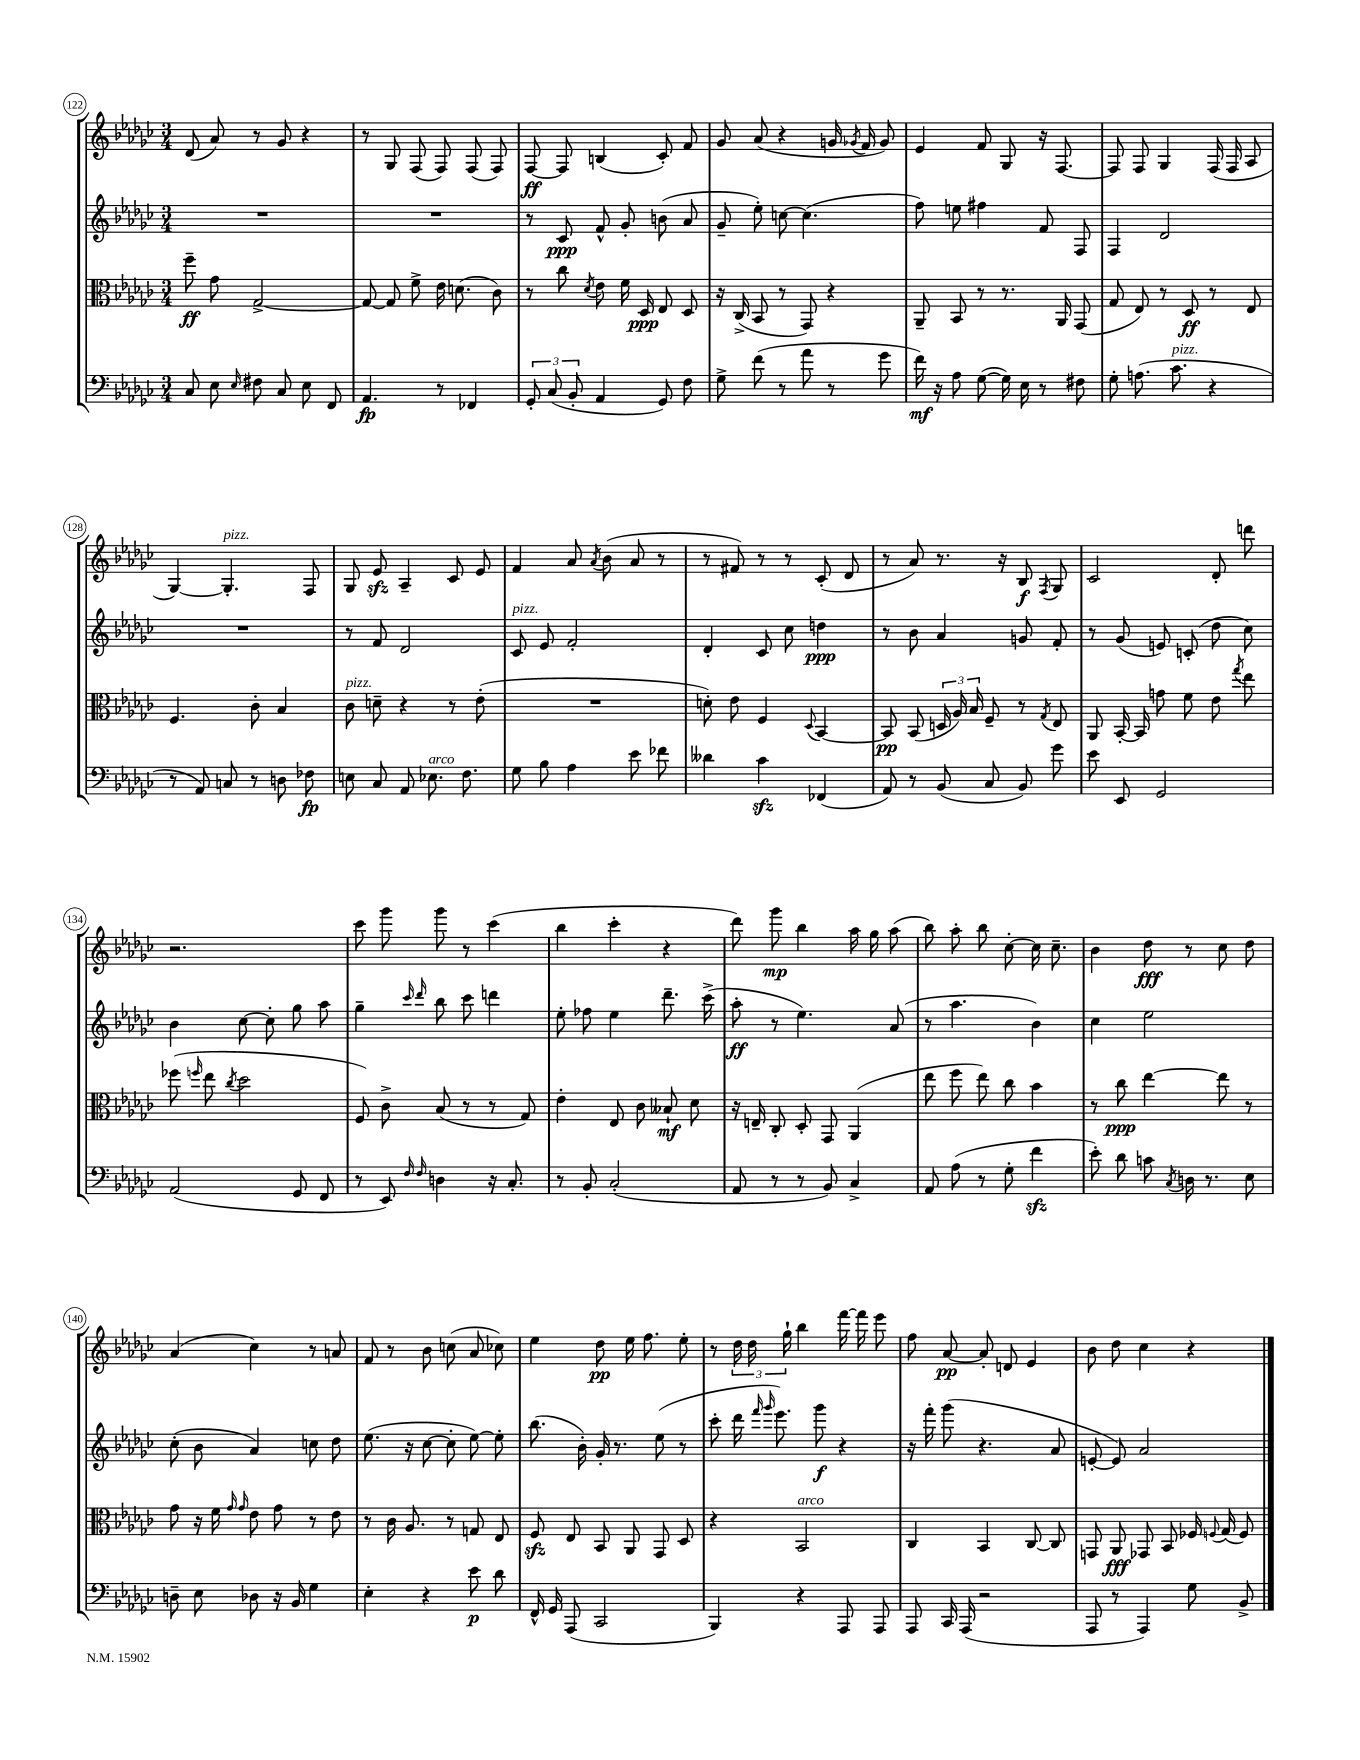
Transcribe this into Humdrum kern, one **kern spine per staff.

**kern	**kern	**kern	**kern
*staff4	*staff3	*staff2	*staff1
*clefF4	*clefC3	*clefG2	*clefG2
*k[b-e-a-d-g-c-]	*k[b-e-a-d-g-c-]	*k[b-e-a-d-g-c-]	*k[b-e-a-d-g-c-]
*M3/4	*M3/4	*M3/4	*M3/4
8C-	8ff~	2.r	(8d-
8E-	8g-	.	8a-)
16qqE-	.	.	.
8F#	[2G-^	.	8r
8C-	.	.	8g-
8E-	.	.	4r
8FF	.	.	.
=	=	=	=
4.AA-	8G-_	2.r	8r
.	8G-]	.	8G-
.	8f^	.	(8F
8r	16e-	.	8F)
.	(8.d	.	.
4FF-	.	.	(8F
.	8c-)	.	8F)
=	=	=	=
12GG-'	8r	8r	[8F
(12C-	.	.	.
.	8cc-	8c-	8F]
12BB-'	.	.	.
.	8qd-	.	.
4AA-	8e-	8f^^	(4B
.	16f	8g-'	.
.	16D-	.	.
8GG-)	8E-	(8b	8c-')
8F	8D-	8a-	8f
=	=	=	=
8G-^	16r	8g-~	8g-
.	(16C-^	.	.
(8f	8BB-	8ee-')	(8a-
8r	8r	[8cc	4r
8a-	8GG-)	(4.cc]	.
8r	4r	.	16g
.	.	.	8qg-
.	.	.	16f
8g-	.	.	8g-)
=	=	=	=
16f)	8AA-~	8ff)	4e-
16r	.	.	.
8A-	8BB-	8ee	.
([8G-	8r	4ff#	8f
16G-])	8.r	.	8G-
16E-	.	.	.
8r	.	8f	16r
.	16AA-	.	[8.F
8F#	(8GG-	8F	.
=	=	=	=
8G-'	8G-	4F	8F]
(8.A	8E-)	.	8F
.	8r	2d-	4G-
8.c-	.	.	.
.	8D-	.	.
4r	8r	.	(16F
.	.	.	16F
.	8E-	.	8A-
=	=	=	=
8r	4.F	2.r	[4G-)
8AA-)	.	.	.
8C	.	.	4.G-']
8r	8c-'	.	.
8D	4B-	.	.
8F-	.	.	8F
=	=	=	=
8E	8c-	8r	8G-
8C-	8d~	8f	8e-
8AA-	4r	2d-	4A-~
8.E-	.	.	.
.	8r	.	8c-
8.F	.	.	.
.	(8e-'	.	8e-
=	=	=	=
8G-	2.r	8c-	4f
8B-	.	8e-	.
4A-	.	2f'	8a-
.	.	.	8qa-
.	.	.	(8b-
8e-	.	.	8a-
8f-	.	.	8r
=	=	=	=
4d--	8d')	4d-'	8r
.	8e-	.	8f#)
4c-	4F	8c-	8r
.	.	8cc-	8r
.	8qqD-	.	.
(4FF-	[4BB-	4dd	(8c-'
.	.	.	8d-
=	=	=	=
8AA-)	8BB-]	8r	8r
8r	(8BB-	8b-	8a-)
(8BB-	24D	4a-	8.r
.	24A-)	.	.
.	24B-	.	.
8C-	8F~	.	.
.	.	.	16r
8BB-)	8r	8g	8B-
.	8qG-	.	8qF
8g-	8E-	8f'	8G-
=	=	=	=
8e-	8AA-	8r	2c-
8EE-	[16BB-'	(8g-	.
.	16BB-]	.	.
2GG-	8g	8e)	.
.	8f	(8c'	.
.	8e-	8dd-	8d-'
.	8qgg-	.	.
.	8ee-	8cc-)	8ddd
=	=	=	=
(2AA-	(8ff-	4b-	2.r
.	16qqff	.	.
.	8ee-	.	.
.	8qcc-	.	.
.	2dd-	[8cc-	.
.	.	8cc-']	.
8GG-	.	8gg-	.
8FF	.	8aa-	.
=	=	=	=
8r	8F)	4gg-~	8ccc-
8EE-)	8c-^	.	8ggg-
16qqF	.	16qqccc-	.
16qqF	.	16qqddd-	.
4D	(8B-	8bb-	8ggg-
.	8r	8ccc-	8r
16r	8r	4ddd	(4ccc-
8.C-'	.	.	.
.	8G-)	.	.
=	=	=	=
8r	4e-'	8ee-'	4bb-
8BB-'	.	8ff-	.
(2C-'	8E-	4ee-	4ccc-'
.	8c-	.	.
.	8B--`	8.ddd-~	4r
.	8d-	.	.
.	.	(16ccc-^	.
=	=	=	=
8AA-	16r	8aa-'	8ddd-)
.	16E~	.	.
8r	8C-'	8r	8ggg-
8r	8D-'	4.ee-)	4bb-
8BB-)	8GG-	.	.
4C-^	(4AA-	.	16aa-
.	.	.	16gg-
.	.	(8a-	(8aa-
=	=	=	=
8AA-	8ee-	8r	8bb-)
(8A-	8ff	4.aa-	8aa-'
8r	8ee-)	.	8bb-
8G-'	8cc-	.	[8cc-'
4f	4b-	4b-)	16cc-]
.	.	.	8.cc-~
=	=	=	=
8e-')	8r	4cc-	4b-
8d-	8cc-	.	.
8c	[4ee-	2ee-	8dd-
8qC-	.	.	.
16D	.	.	8r
8.r	.	.	.
.	8ee-]	.	8cc-
8E-	8r	.	8dd-
=	=	=	=
8D~	8g-	(8cc-'	(4a-
8E-	16r	8b-	.
.	16f	.	.
.	16qqg-	.	.
.	16qqg-	.	.
8D-	8e-	4a-)	4cc-)
16r	8g-	.	.
16BB-	.	.	.
4G-	8r	8cc	8r
.	8e-	8dd-	8a
=	=	=	=
4E-'	8r	(8.ee-	8f
.	16c-	.	8r
.	8.A-	16r	.
4r	.	[8cc-	8b-
.	8r	8cc-']	(8cc
8e-	8G	[8ee-)	8a-
8d-	8E-	8ee-']	8cc-)
=	=	=	=
16FF^^	8F	(8.bb-	4ee-
16GG-	.	.	.
(8AAA-	8E-	.	.
.	.	16b-')	.
2CC-	8BB-	16g-'	8dd-
.	.	8.r	.
.	8AA-	.	16ee-
.	.	.	8.ff
.	8GG-	(8ee-	.
.	8D-	8r	8ee-'
=	=	=	=
4BBB-)	4r	8ccc-'	8r
.	.	16ddd-	24dd-
.	.	.	24dd-
.	.	16qqfff	.
.	.	16qqggg-	.
.	.	8.eee-)	.
.	.	.	24gg-`
4r	2BB-	.	4bb-
.	.	8ggg-	.
8AAA-	.	4r	[16fff
.	.	.	16fff]
8AAA-	.	.	8eee-
=	=	=	=
8AAA-	4C-	16r	8ff
.	.	16fff'	.
16CC-	.	(8ggg-	[8a-
(16AAA-	.	.	.
2r	4BB-	4.r	8a-']
.	.	.	8d
.	[8C-	.	4e-
.	8C-]	8a-	.
=	=	=	=
8AAA-	8GG	[8e'	8b-
8r	8AA-	8e])	8dd-
4AAA-)	8GG-	2a-	4cc-
.	8BB-	.	.
8G-	16F-	.	4r
.	8qqF	.	.
.	(16G-	.	.
8BB-^	8F)	.	.
==	==	==	==
*-	*-	*-	*-
